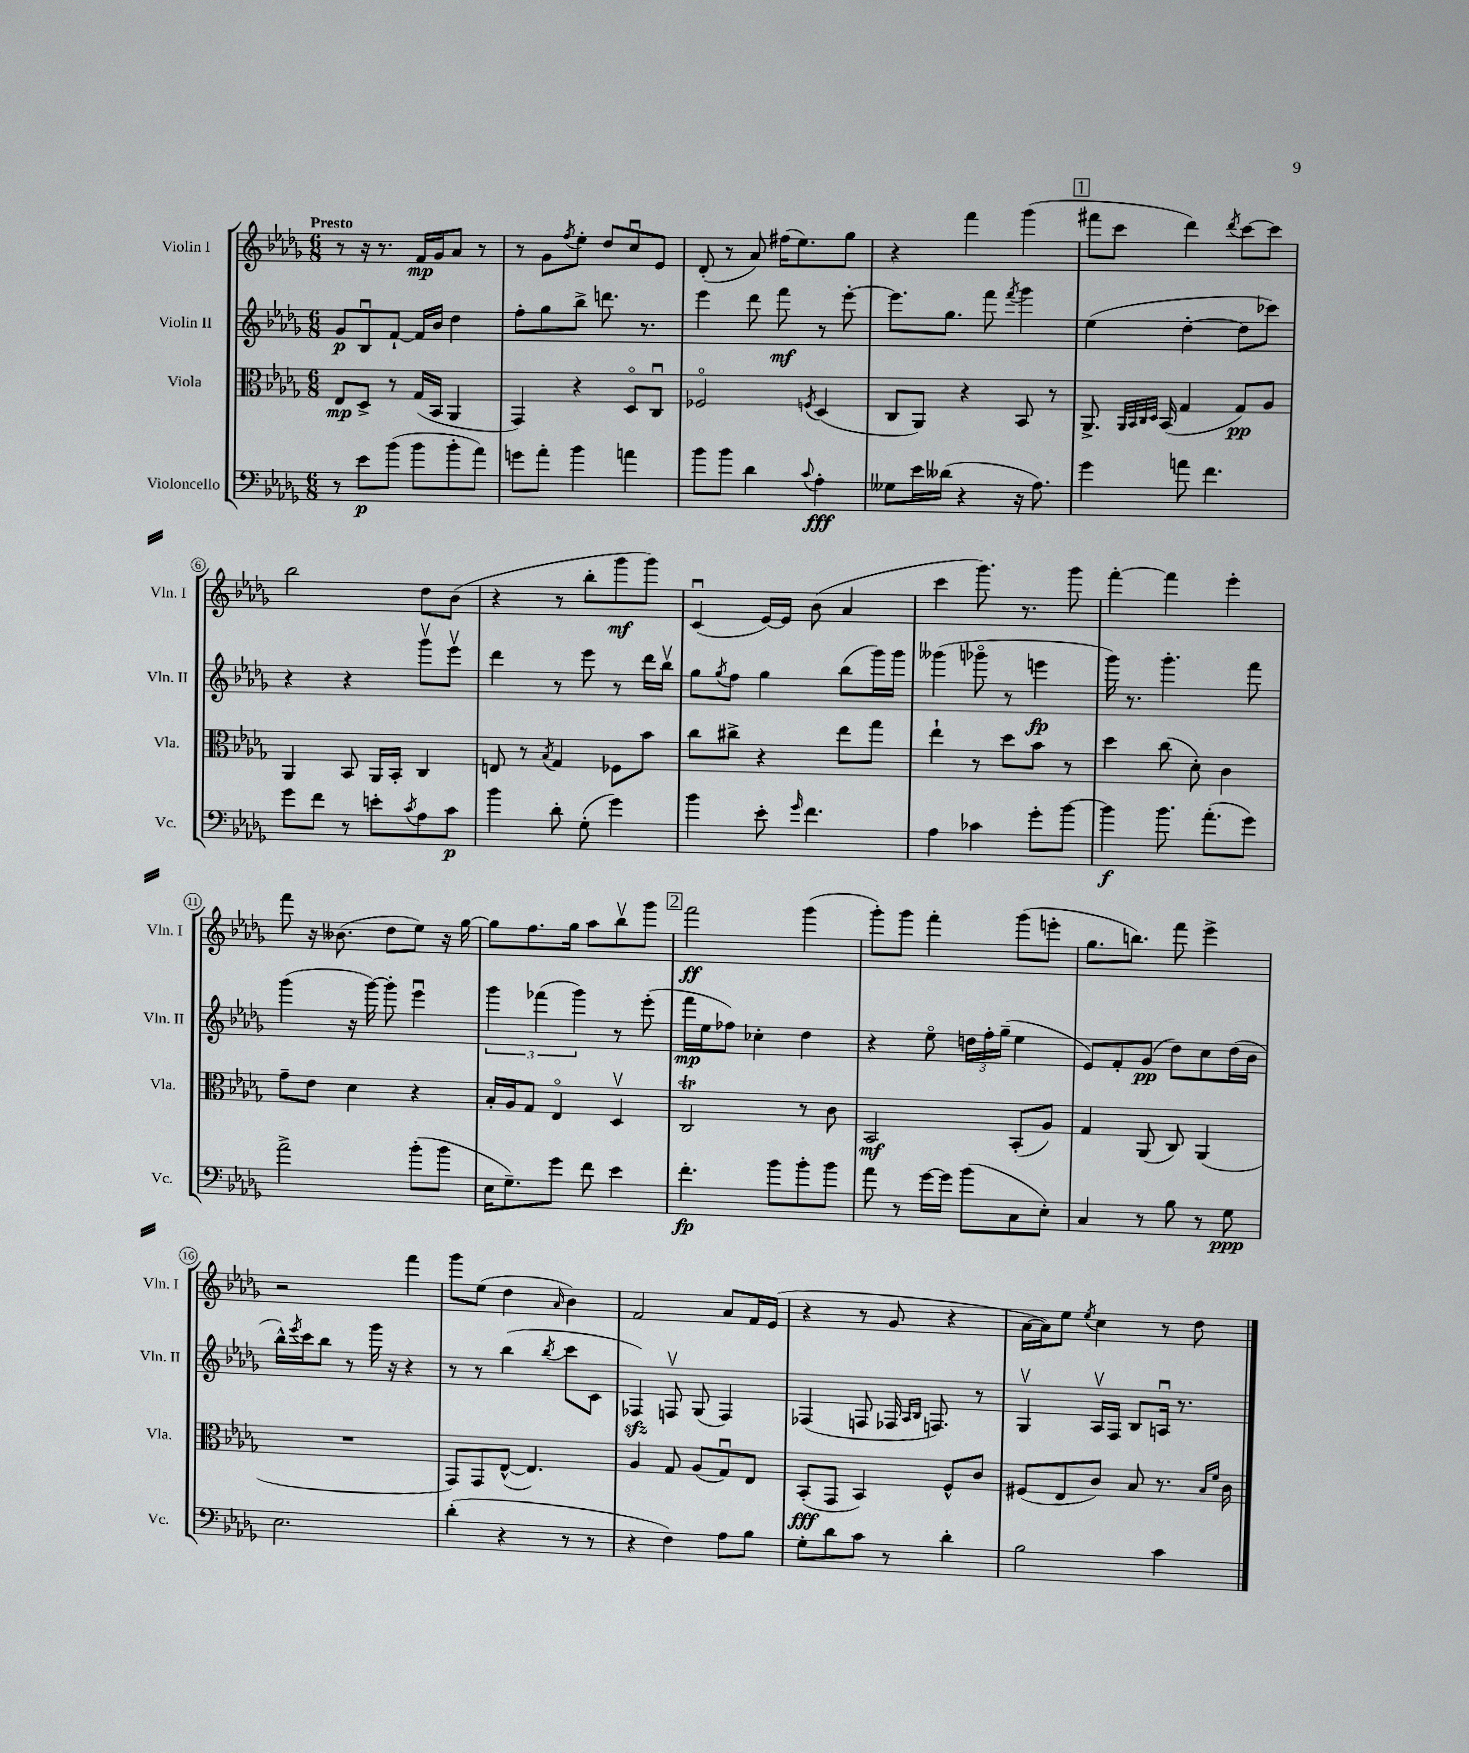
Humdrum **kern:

**kern	**kern	**kern	**kern
*staff4	*staff3	*staff2	*staff1
*clefF4	*clefC3	*clefG2	*clefG2
*k[b-e-a-d-g-]	*k[b-e-a-d-g-]	*k[b-e-a-d-g-]	*k[b-e-a-d-g-]
*M6/8	*M6/8	*M6/8	*M6/8
8r	8E-	8g-	8r
8e-	8D-^	8B-u	16r
.	.	.	8.r
(8b-	8r	[8f`	.
8b-	(16G-	16f]	16f
.	16BB-	16b-	16g-
8b-'	4AA-	4dd-	8a-
8a-)	.	.	8r
=	=	=	=
8g	4GG-)	8ff'	8r
8a-'	.	8gg-	8g-
.	.	.	8qff
4b-	4r	8bb-^	8ee-'
.	.	8.ddd	8dd-
4a	8D-o	.	8ccu
.	.	8.r	.
.	8Cu	.	8e-
=	=	=	=
8b-	2F-o	4eee-	(8d-'
8b-	.	.	8r
4d-	.	8ddd-	8a-)
.	.	8fff	(16ff#
.	.	.	8.ee-)
8qqc	8qF	.	.
4A-'	(4D-	8r	.
.	.	[8eee-'	8gg-
=	=	=	=
8G--	8C	8.eee-]	4r
16e-	8AA-)	.	.
(16d--	.	8.gg-	.
4r	4r	.	4fff
.	.	8fff	.
.	.	8qfff	.
16r	8BB-	4ggg-	(4ggg-
8.A-)	.	.	.
.	8r	.	.
=	=	=	=
4g-	8.AA-^	(4ee-	8fff#
.	.	.	8ccc
.	32qqAA-	.	.
.	32qqBB-	.	.
.	32qqC	.	.
.	32qqD-	.	.
.	(16BB-	.	.
8a	4G-	[4dd-'	4ddd-)
4.f	.	.	.
.	.	.	8qddd-
.	8G-)	8dd-]	[8ccc
.	8A-	8ccc-)	8ccc]
=	=	=	=
8g-	4AA-	4r	2bb-
8f	.	.	.
8r	8BB-	4r	.
8e'	16AA-	.	.
.	16BB-'	.	.
8qc	.	.	.
8A-	4C	8ggg-v	8dd-
8c	.	8eee-v	(8b-
=	=	=	=
4b-	8E	4ddd-	4r
.	8r	.	.
.	8qB-	.	.
8d-'	4G-	8r	8r
(8G-'	.	8eee-	8bb-'
4g-)	8F-	8r	8ggg-
.	8b-	16ddd-	8ggg-)
.	.	16bb-v	.
=	=	=	=
4b-	8cc	8gg-	(4cu
.	.	8qgg-	.
.	8cc#^	8ff	.
8e-'	4r	4gg-	[16e-)
.	.	.	16e-]
16qqg-	.	.	.
4.f	.	.	(8b-
.	8ee-	(8bb-	4a-
.	8gg-	16ggg-)	.
.	.	16ggg-	.
=	=	=	=
4A-	4ee-`	(4ggg--	4ccc
4c-	8r	8ggg-o	8.ggg-)
.	8dd-	8r	.
.	.	.	8.r
8g-'	8b-	4eee	.
[8b-	8r	.	8ggg-
=	=	=	=
4b-]	4dd-	16ggg-)	[4fff'
.	.	8.r	.
8.b-	(8cc	4.ggg-'	4fff]
.	8d-')	.	.
(8.a-'	.	.	.
.	4c	.	4eee-'
8g-)	.	8fff	.
=	=	=	=
2a-^	8g-~	(4ggg-	8fff
.	8e-	.	16r
.	.	.	(8.b--
.	4d-	16r	.
.	.	[16ggg-)	.
.	.	8ggg-']	8dd-
(8b-'	4r	4eee-u	8ee-)
8b-	.	.	16r
.	.	.	[16gg-
=	=	=	=
16E-	16B-'	6ggg-	8gg-]
8.G-~)	16A-	.	.
.	8G-	.	8.ff
.	.	(6fff-	.
8g-	4E-o	.	.
.	.	.	16gg-
.	.	6ggg-)	.
8f	.	.	8aa-
4e-	4D-v	8r	8bb-v
.	.	(8eee-'	8ggg-
=	=	=	=
4.f'	2C	16fff	2fff
.	.	16ee-	.
.	.	8ff-)	.
.	.	4cc-'	.
8b-	.	.	.
8b-'	8r	4dd-	(4ggg-
8b-	8c	.	.
=	=	=	=
8a-	2BB-	4r	8ggg-')
8r	.	.	8ggg-
[16g-	.	8ee-o	4fff'
16g-]	.	.	.
(8b-	.	24dd	.
.	.	24ff'	.
.	.	(24gg-~	.
8C	(8BB-'	4ee-	(8ggg-
8E-')	8A-)	.	8eee'
=	=	=	=
4C	4G-	8e-)	8.gg-
.	.	8f'	.
.	.	.	8.bb)
8r	(8AA-	(8g-	.
8B-	8C)	8dd-)	8fff
8r	(4AA-	8cc	4eee-^
8G-	.	(16dd-	.
.	.	16b-	.
=	=	=	=
2.E-	2.r	16bb-^^)	2r
.	.	8qeee-	.
.	.	16ccc	.
.	.	8bb-	.
.	.	8r	.
.	.	16ggg-	.
.	.	16r	.
.	.	4r	4fff
=	=	=	=
(4d-'	8GG-)	8r	8ggg-
.	8GG-	8r	(8ee-
4r	([8E-^^	(4bb-	4dd-
.	4.E-])	.	.
.	.	8qbb-	16qqa-
8r	.	8ccc	4b-)
8r	.	8c	.
=	=	=	=
4r	4A-	4F-)	2f
4F)	8G-	8Fv	.
.	(8A-	(8G-	.
8A-	8G-u)	4F)	8a-
8B-	8E-	.	16f
.	.	.	(16e-
=	=	=	=
8G-'	(8BB-'	(4F-	4r
8d-	8GG-	.	.
8c	4BB-)	8F	8r
8r	.	16F-	8g-
.	.	16qqA-	.
.	.	16qqB-	.
.	.	8.F)	.
4d-'	8F^^	.	4r
.	8c	8r	.
=	=	=	=
2B-	(8F#	4G-v	[16a-
.	.	.	16a-])
.	8E-	.	8ee-
.	.	.	8qee-
.	8c)	16A-v	4cc
.	.	16F	.
.	8B-	8B-	.
4c	8.r	16Au	8r
.	.	8.r	.
.	.	.	8dd-
.	16qqB-	.	.
.	16qqf	.	.
.	16c	.	.
==	==	==	==
*-	*-	*-	*-
